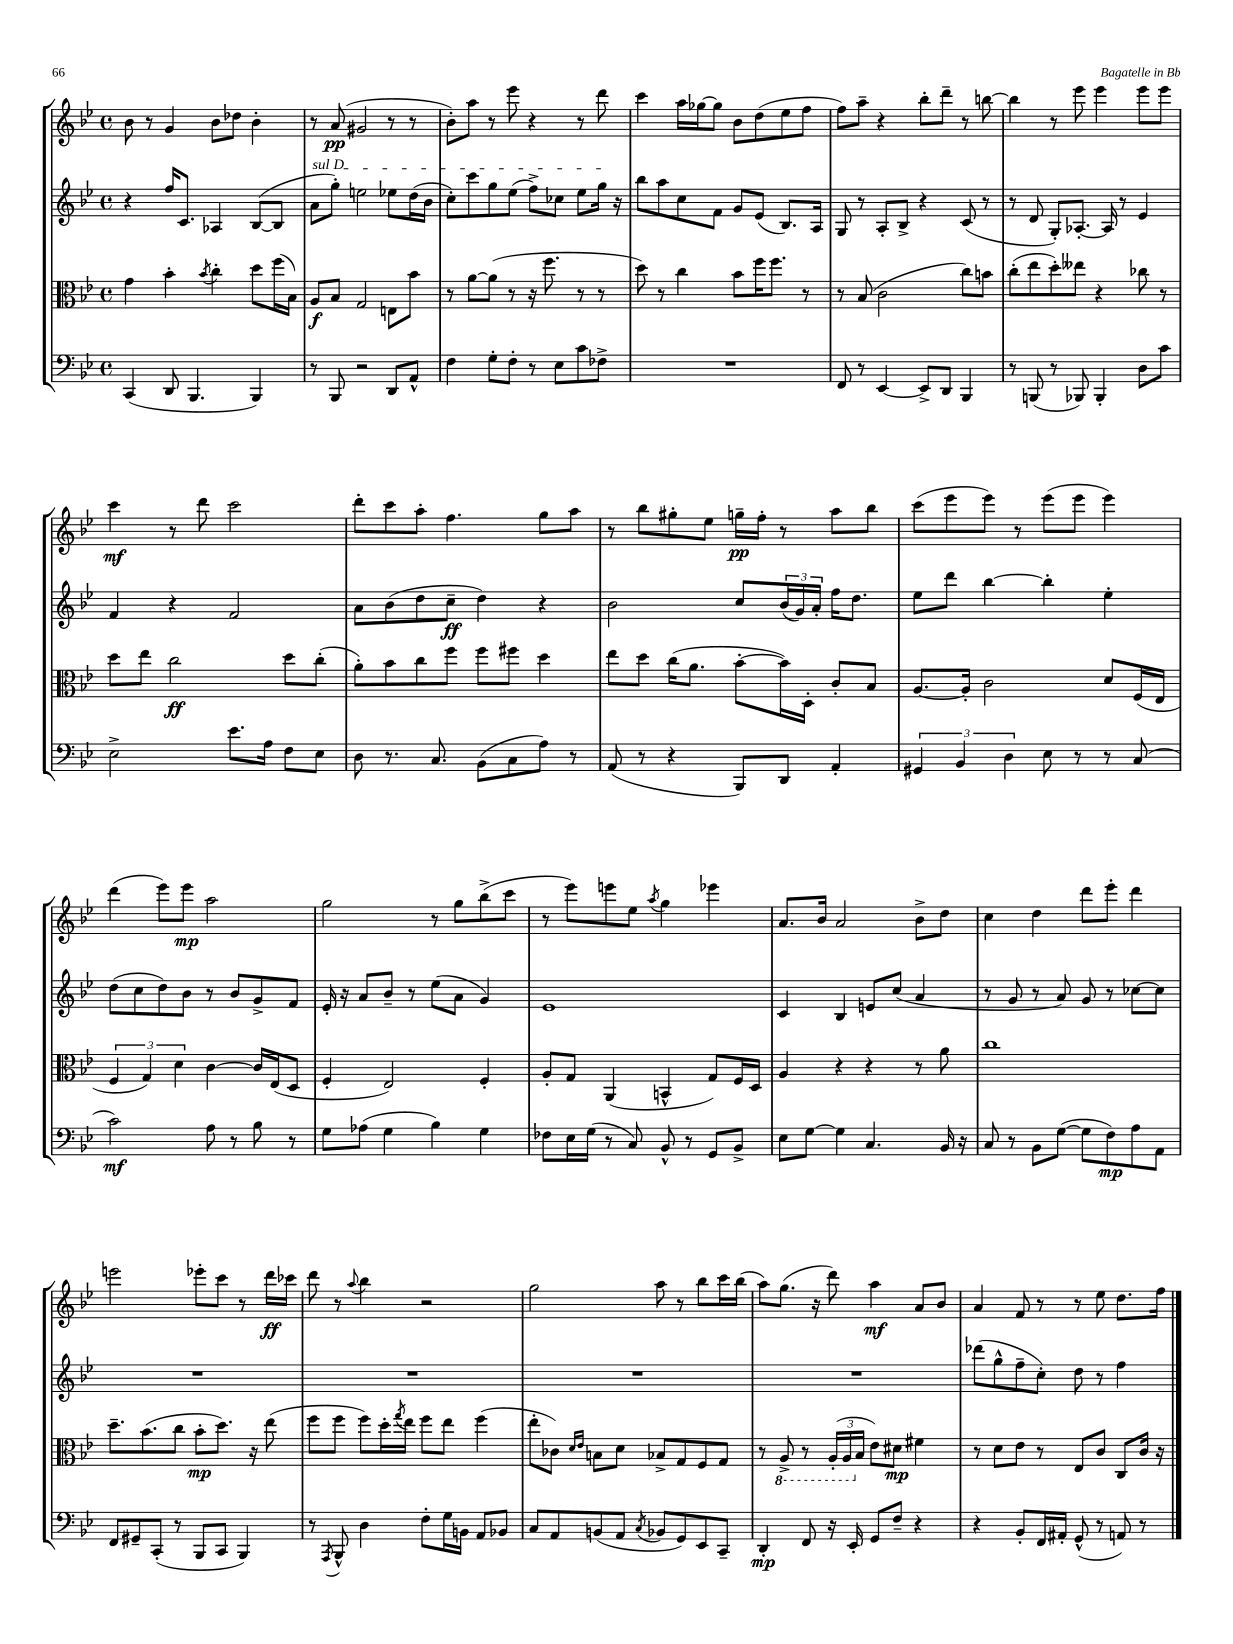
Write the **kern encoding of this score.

**kern	**kern	**kern	**kern
*staff4	*staff3	*staff2	*staff1
*clefF4	*clefC3	*clefG2	*clefG2
*k[b-e-]	*k[b-e-]	*k[b-e-]	*k[b-e-]
*M4/4	*M4/4	*M4/4	*M4/4
*met(c)	*met(c)	*met(c)	*met(c)
(4CC	4g	4r	8b-
.	.	.	8r
8DD	4b-'	16ff	4g
.	.	8.c	.
4.BBB-	.	.	.
.	8qb-	.	.
.	4cc'	4A-	8b-
.	.	.	8dd-
4BBB-)	8dd	([8B-	4b-'
.	(16ff	8B-]	.
.	16B-)	.	.
=	=	=	=
8r	8A	8a	8r
8BBB-	8B-	8gg')	(8a
2r	2G	2ee	2g#
8DD	8E	8ee-	8r
8AA^^	8b-	(16dd	8r
.	.	16b-	.
=	=	=	=
4F	8r	8cc')	8b-')
.	[8a	8ccc	8aa
8G'	(8a]	8gg	8r
8F'	8r	(8ee-	8eee-
8r	16r	8ff^)	4r
.	8.ff	.	.
8E-	.	8cc-	.
8c	8r	8ee-	8r
8F-^	8r	16gg	8ddd
.	.	16r	.
=	=	=	=
1r	8dd)	8bb-	4ccc
.	8r	8aa	.
.	4cc	8cc	16aa
.	.	.	[16gg-
.	.	8f	8gg-]
.	8b-	8g	8b-
.	16ff	(8e-	(8dd
.	8.ff	.	.
.	.	8.B-)	8ee-
.	8r	.	8ff
.	.	16A	.
=	=	=	=
8FF	8r	8G	8ff)
8r	(8B-	8r	8aa~
[4EE-	2c	8A'	4r
.	.	8B-^	.
8EE-^]	.	4r	8bb-'
8DD	.	.	8ddd~
4BBB-	8cc)	(8c	8r
.	8b	8r	[8bb
=	=	=	=
8r	(8cc'	8r	4bb]
(8BBB	8ee-	8d	.
8r	8dd')	8G')	8r
8BBB-)	8ee--	[8.A-'	8eee-
4BBB-'	4r	.	4eee-
.	.	16A-]	.
.	.	8r	.
8D	8cc-	4e-	8eee-
8c	8r	.	8eee-
=	=	=	=
2E-^	8dd	4f	4ccc
.	8ee-	.	.
.	2cc	4r	8r
.	.	.	8ddd
8.e-	.	2f	2ccc
16A	.	.	.
8F	8dd	.	.
8E-	(8cc'	.	.
=	=	=	=
8D	8a')	8a	8ddd'
8.r	8b-	(8b-	8ccc
.	8cc	8dd	8aa'
8.C	.	.	.
.	8ff	8cc~	4.ff
(8BB-	8ff	4dd)	.
8C	8ff#	.	.
8A)	4dd	4r	8gg
8r	.	.	8aa
=	=	=	=
(8AA	8ee-	2b-	8r
8r	8dd	.	8bb-
4r	(16cc	.	8gg#'
.	8.a	.	.
.	.	.	8ee-
8BBB-)	[8b-'	8cc	16gg~
.	.	.	16ff'
8DD	16b-])	(24b-	8r
.	.	24g)	.
.	16D'	.	.
.	.	24a'	.
4AA'	8c'	16ff	8aa
.	.	8.dd	.
.	8B-	.	8bb-
=	=	=	=
6GG#	[8.A	8ee-	(8ccc
.	.	8ddd	8eee-
6BB-	.	.	.
.	16A']	.	.
.	2c	[4bb-	8eee-)
6D	.	.	.
.	.	.	8r
8E-	.	4bb-']	(8eee-
8r	.	.	8eee-
8r	8d	4ee-'	4eee-)
(8C	(16F	.	.
.	16E-	.	.
=	=	=	=
2c)	6F	(8dd	(4ddd
.	.	8cc	.
.	6G)	.	.
.	.	8dd)	8eee-)
.	6d	.	.
.	.	8b-	8eee-
8A	[4c	8r	2aa
8r	.	8b-	.
8B-	16c]	8g^	.
.	(16E-	.	.
8r	8D	8f	.
=	=	=	=
8G	4F'	16e-'	2gg
.	.	16r	.
(8A-	.	8a	.
4G	2E-)	8b-~	.
.	.	8r	.
4B-)	.	(8ee-	8r
.	.	8a	8gg
4G	4F'	4g)	(8bb-^
.	.	.	8ccc
=	=	=	=
8F-	8A'	1e-	8r
16E-	8G	.	8eee-)
(16G	.	.	.
8r	(4AA	.	8eee
8C)	.	.	8ee-
.	.	.	8qaa
8BB-^^	4BB^^	.	4gg
8r	.	.	.
8GG	8G)	.	4eee-
8BB-^	16F	.	.
.	16D	.	.
=	=	=	=
8E-	4A	4c	8.a
[8G	.	.	.
.	.	.	16b-
4G]	4r	4B-	2a
4.C	4r	8e	.
.	.	(8cc	.
.	8r	4a	8b-^
16BB-	8a	.	8dd
16r	.	.	.
=	=	=	=
8C	1cc	8r	4cc
8r	.	8g	.
8BB-	.	8r	4dd
([8G	.	8a)	.
8G]	.	8g	8ddd
8F)	.	8r	8eee-'
8A	.	[8cc-	4ddd
8AA	.	8cc-]	.
=	=	=	=
8FF	8.dd~	1r	2eee
8GG#~	.	.	.
.	(8.b-	.	.
(8CC'	.	.	.
8r	8cc	.	.
8BBB-	8b-'	.	8eee-'
8CC	8.dd)	.	8ccc
4BBB-)	.	.	8r
.	16r	.	.
.	(8ee-	.	16ddd
.	.	.	16ccc-
=	=	=	=
8r	8ff	1r	8ddd
8qAAA	.	.	.
8BBB-^^	8ff	.	8r
.	.	.	8qqaa
4D	8ff)	.	4bb-
.	16dd'	.	.
.	8qgg	.	.
.	16ee-	.	.
8F'	8ff	.	2r
16G	8ee-	.	.
16BB	.	.	.
8AA	(4ff	.	.
8BB-	.	.	.
=	=	=	=
8C	8ee-'	1r	2gg
8AA	8c-)	.	.
.	16qqd	.	.
.	16qqe-	.	.
(8BB	8B	.	.
8AA	8d	.	.
8qC	.	.	.
8BB-	8B-^	.	8aa
8GG)	8G	.	8r
8EE-	8F	.	8bb-
8CC~	8G	.	16ccc
.	.	.	(16bb-
=	=	=	=
4DD'	8r	1r	8aa)
.	8AA^	.	(8.gg
8FF	8r	.	.
.	.	.	16r
16r	(24AA'	.	8ddd)
.	24AA	.	.
16EE-'	.	.	.
.	24B-	.	.
8GG	8e-)	.	4aa
8F~	8d#	.	.
4r	4f#	.	8a
.	.	.	8b-
=	=	=	=
4r	8r	(8ddd-	4a
.	8d	8gg^^	.
8BB-'	8e-	8ff~	8f
16FF	8r	8cc')	8r
16AA#'	.	.	.
(8GG^^	8E-	8dd	8r
8r	8c	8r	8ee-
8AA)	8C	4ff	8.dd
8r	16c	.	.
.	16r	.	16ff
==	==	==	==
*-	*-	*-	*-
